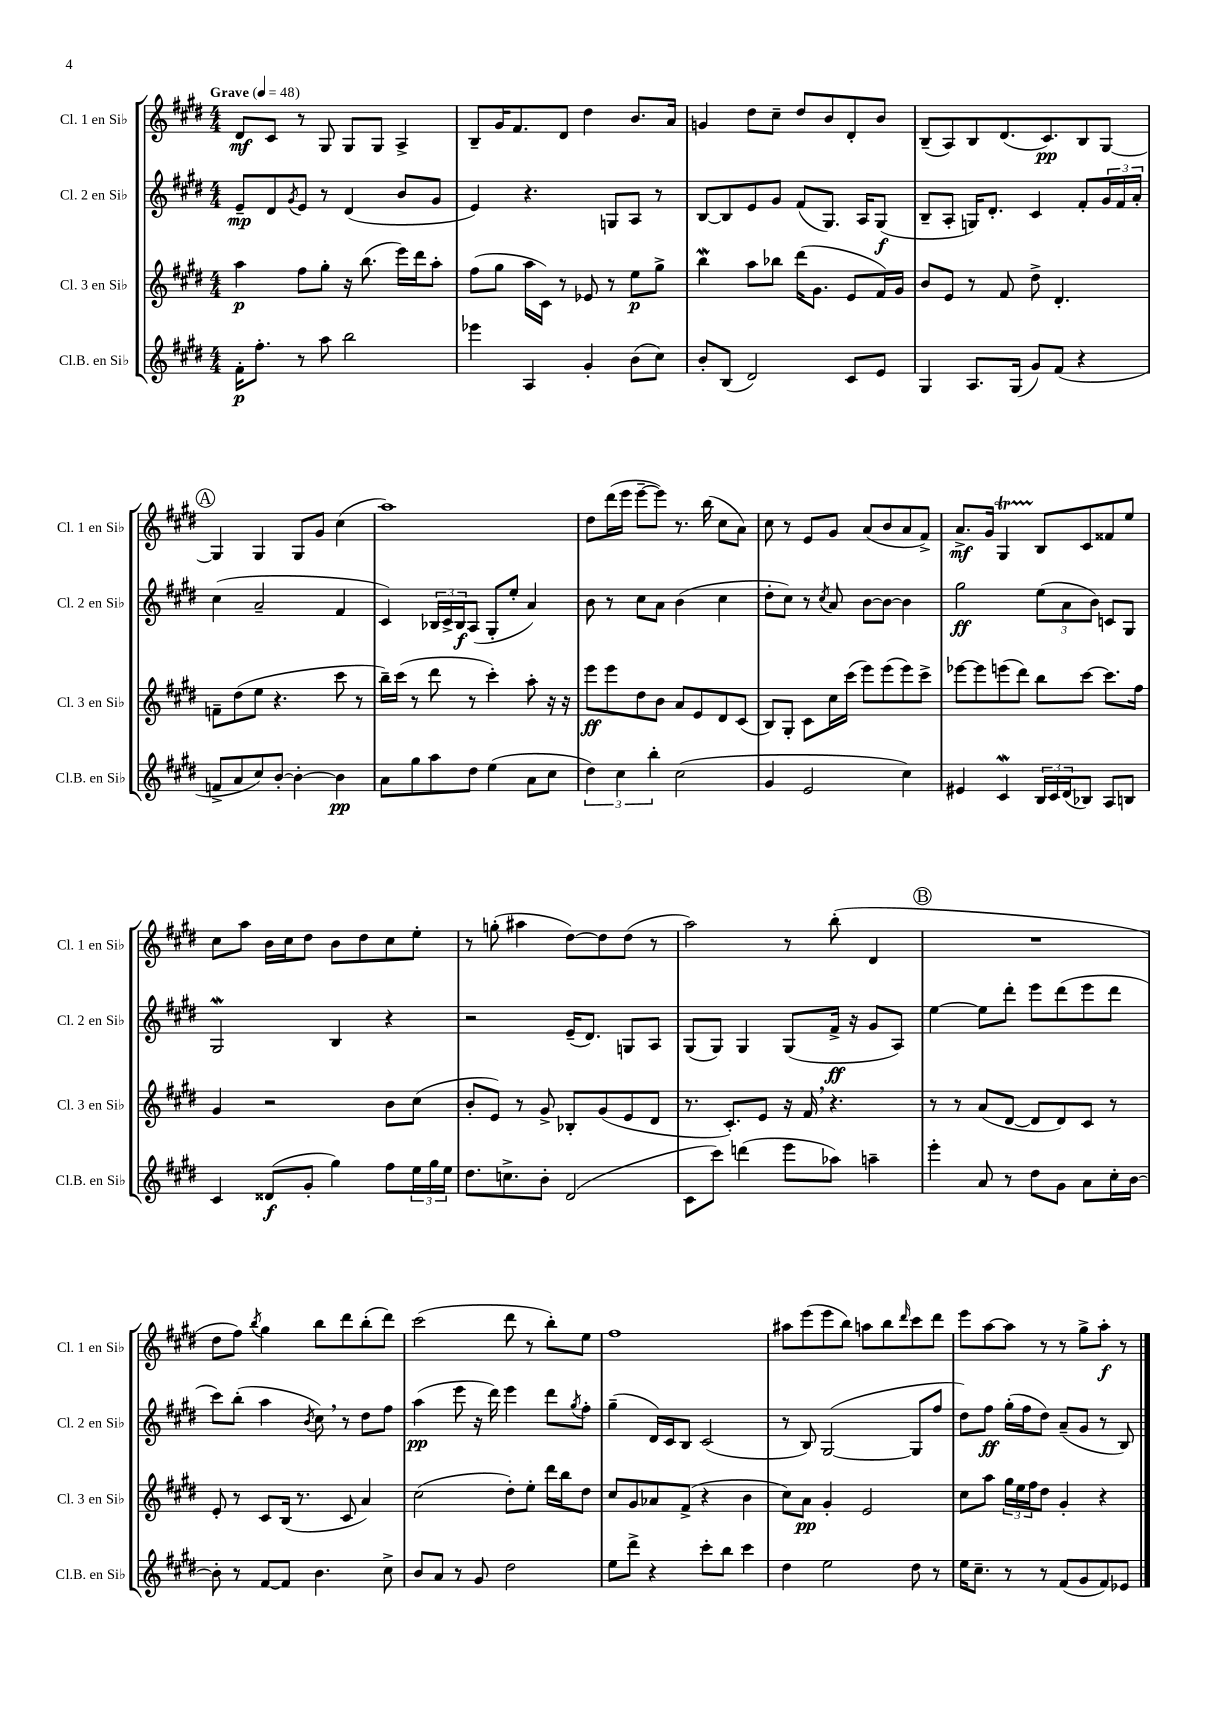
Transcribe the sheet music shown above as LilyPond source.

<<
\new StaffGroup <<
\new Staff = "s0" \with { instrumentName = "Cl. 1 en Sib" shortInstrumentName = "Cl. 1 en Sib" } {
    \clef treble \key e \major \numericTimeSignature \time 4/4 \tempo "Grave" 4 = 48
    dis'8\mf cis'8 r8 gis8 gis8 gis8 a4-> |
    b8-- gis'16 fis'8. dis'8 dis''4 b'8. a'16 |
    g'4 dis''8 cis''8-- dis''8 b'8 dis'8-. b'8 |
    b8--( a8) b8 dis'8.( cis'8.\pp) b8 gis8~ |
    \mark \markup { \circle "A" } gis4 gis4 gis8 gis'8 cis''4( |
    a''1) |
    dis''8 dis'''16( e'''16 e'''8~-- e'''8) r8. b''16( cis''8 a'8) |
    cis''8 r8 e'8 gis'8 a'8( b'8 a'8 fis'8->) |
    a'8.->\mf gis'16 gis4\startTrillSpan b8\stopTrillSpan cis'8 fisis'8 e''8 |
    cis''8 a''8 b'16 cis''16 dis''8 b'8 dis''8 cis''8 e''8-. |
    r8 g''8-.( ais''4 dis''8~) dis''8 dis''8( r8 |
    a''2) r8 b''8-.( dis'4 |
    \mark \markup { \circle "B" } R1 |
    dis''8 fis''8) \acciaccatura { b''8 } gis''4 b''8 dis'''8 b''8-.( dis'''8) |
    cis'''2( dis'''8 r8 b''8-.) e''8 |
    fis''1 |
    ais''8 e'''8( e'''8 b''8) a''8 b''8 \grace { dis'''16 } cis'''8 dis'''8 |
    e'''8 a''8~ a''8 r8 r8 gis''8-> a''8-.\f r8 \bar "|." |
}
\new Staff = "s1" \with { instrumentName = "Cl. 2 en Sib" shortInstrumentName = "Cl. 2 en Sib" } {
    \clef treble \key e \major \numericTimeSignature \time 4/4
    e'8--\mp dis'8 \acciaccatura { gis'8 } e'8 r8 dis'4( b'8 gis'8 |
    e'4) r4. g8 a8 r8 |
    b8~ b8 e'8 gis'8 fis'8( gis8.) a16 gis8\f( |
    b8-- a8-. g16) dis'8.-. cis'4 fis'8-. \tuplet 3/2 { gis'16 fis'16 a'16-. } |
    \mark \markup { \circle "A" } cis''4( a'2-- fis'4 |
    cis'4) \tuplet 3/2 { bes16 cis'16-> bes16\f } a8( gis8-. e''8-. a'4) |
    b'8 r8 cis''8 a'8 b'4( cis''4 |
    dis''8-. cis''8) r8 \acciaccatura { cis''8 } a'8 b'8~ b'8~ b'4 |
    gis''2\ff \tuplet 3/2 { e''8( a'8 b'8) } c'8 gis8 |
    gis2\mordent b4 r4 |
    r2 e'16--( dis'8.) g8 a8 |
    gis8( gis8) gis4 gis8( fis'16->\ff r16 gis'8 a8) |
    \mark \markup { \circle "B" } e''4~ e''8 dis'''8-. e'''8 dis'''8( e'''8 dis'''8 |
    cis'''8) b''8-.( a''4 \acciaccatura { b'8 } cis''8) \breathe r8 dis''8 fis''8 |
    a''4\pp( e'''8 r16 dis'''16) e'''4 dis'''8 \acciaccatura { gis''8 } fis''8-. |
    gis''4--( dis'16) cis'16 b8 cis'2( |
    r8 b8) gis2~( gis8 fis''8 |
    dis''8) fis''8\ff gis''16-.( fis''16 dis''8) a'8--( gis'8 r8 b8) \bar "|." |
}
\new Staff = "s2" \with { instrumentName = "Cl. 3 en Sib" shortInstrumentName = "Cl. 3 en Sib" } {
    \clef treble \key e \major \numericTimeSignature \time 4/4
    a''4\p fis''8 gis''8-. r16 b''8.( e'''16) dis'''16 a''8-. |
    fis''8( gis''8 a''16 cis'16) r8 ees'8 r8 e''8\p gis''8-> |
    b''4\mordent a''8 bes''8 dis'''16( gis'8. e'8 fis'16) gis'16 |
    b'8 e'8 r8 fis'8 dis''8-> dis'4.-. |
    \mark \markup { \circle "A" } f'8-- dis''8( e''8 r4. cis'''8 r8 |
    b''16--) cis'''16( r8 dis'''8 r8 cis'''4-.) a''8-. r16 r16 |
    e'''8\ff e'''8 dis''8 b'8 a'8 e'8 dis'8 cis'8( |
    b8) gis8-. cis'8 cis''16 cis'''16( e'''8) e'''8( e'''8) cis'''8-> |
    ees'''8~ ees'''8 e'''8( dis'''8) b''8 cis'''8~ cis'''8. fis''16 |
    gis'4 r2 b'8 cis''8( |
    b'8-. e'8) r8 gis'8-> bes8-. gis'8( e'8 dis'8 |
    r8. cis'8.-.) e'8 r16 fis'16 \breathe r4. |
    \mark \markup { \circle "B" } r8 r8 a'8( dis'8~ dis'8 dis'8) cis'8 r8 |
    e'8-. r8 cis'8 b16( r8. cis'8 a'4) |
    cis''2( dis''8-.) e''8-. dis'''16 b''16 dis''8 |
    cis''8 gis'8 aes'8 fis'8->( r4 b'4 |
    cis''8) a'8\pp gis'4-. e'2 |
    cis''8 a''8 \tuplet 3/2 { gis''16 e''16 fis''16 } dis''8 gis'4-. r4 \bar "|." |
}
\new Staff = "s3" \with { instrumentName = "Cl.B. en Sib" shortInstrumentName = "Cl.B. en Sib" } {
    \clef treble \key e \major \numericTimeSignature \time 4/4
    fis'16-.\p fis''8.-. r8 a''8 b''2 |
    ees'''4 a4 gis'4-. b'8( cis''8) |
    b'8-. b8( dis'2) cis'8 e'8 |
    gis4 a8. gis16( gis'8) fis'8( r4 |
    \mark \markup { \circle "A" } f'8-> a'8 cis''8) b'8~-. b'4~-. b'4\pp |
    a'8 gis''8 a''8 dis''8 e''4( a'8 cis''8 |
    \tuplet 3/2 { dis''4) cis''4 b''4-. } cis''2( |
    gis'4 e'2 cis''4) |
    eis'4 cis'4\mordent \tuplet 3/2 { b16 cis'16 dis'16( } bes8) a8 b8 |
    cis'4 disis'8\f( gis'8-. gis''4) fis''8 \tuplet 3/2 { e''16 gis''16 e''16 } |
    dis''8. c''8.-> b'8-. dis'2( |
    cis'8 cis'''8) d'''4( e'''8 aes''8) a''4-- |
    \mark \markup { \circle "B" } e'''4-. a'8 r8 dis''8 gis'8 a'8 cis''16-. b'16~ |
    b'8-. r8 fis'8~ fis'8 b'4. cis''8-> |
    b'8 a'8 r8 gis'8 dis''2 |
    e''8 dis'''8-> r4 cis'''8-. b''8 cis'''4 |
    dis''4 e''2 dis''8 r8 |
    e''16 cis''8.-- r8 r8 fis'8( gis'8 fis'8) ees'8 \bar "|." |
}
>>
>>
\layout { \context { \Score \remove "Bar_number_engraver" } }
